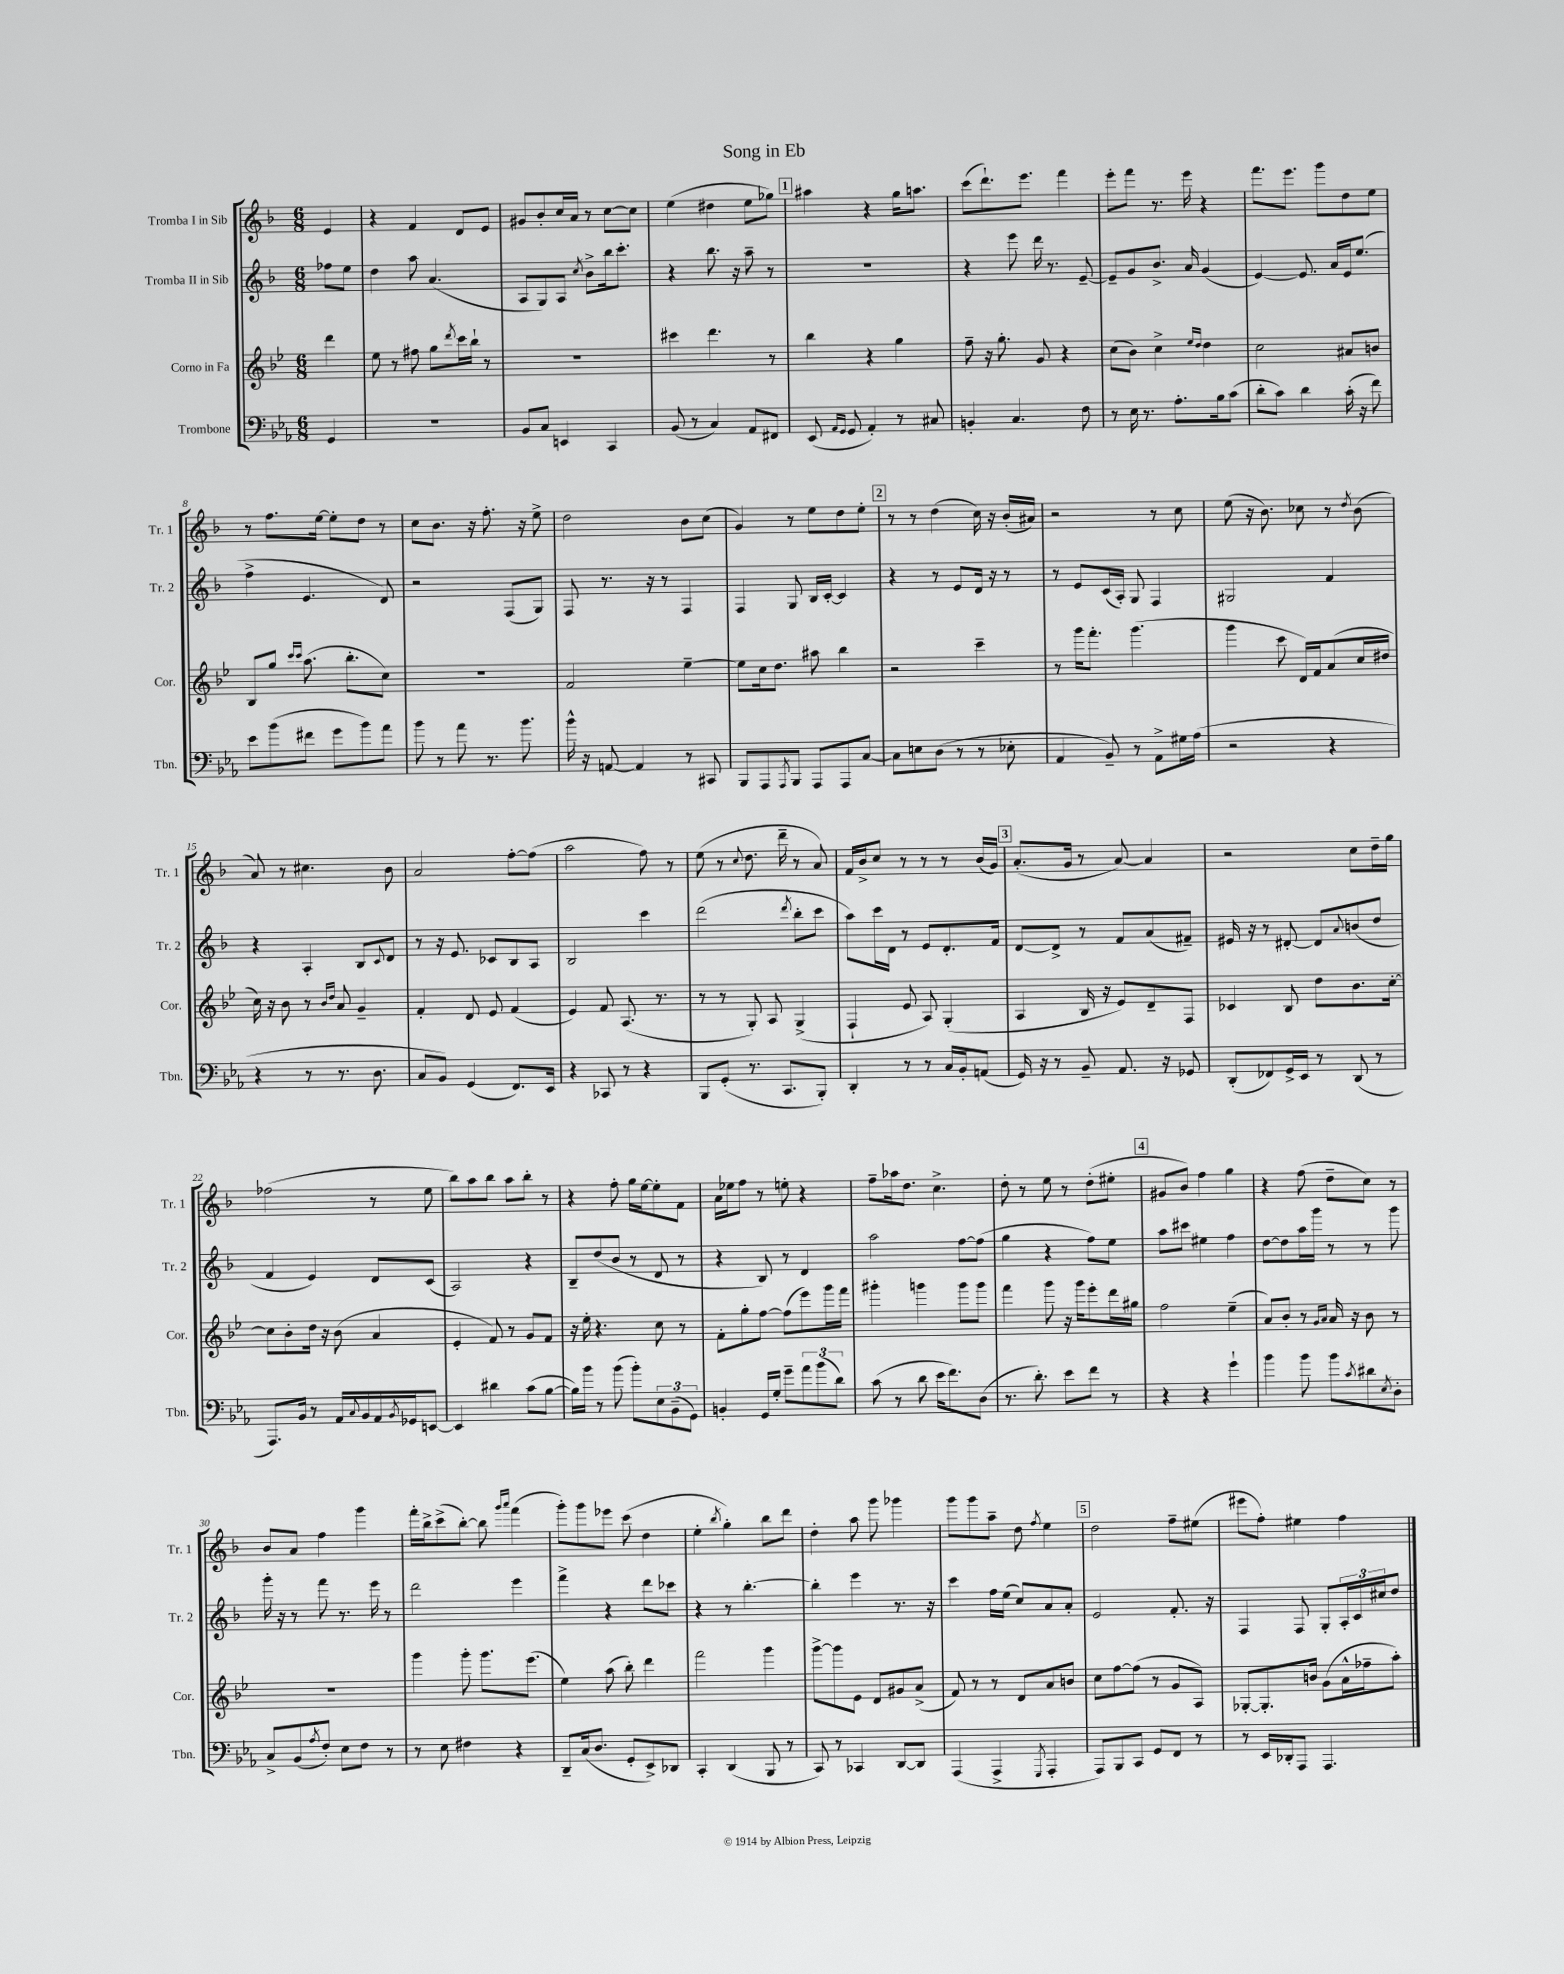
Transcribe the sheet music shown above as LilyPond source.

\header { title = "Song in Eb" }
<<
\new StaffGroup <<
\new Staff = "s0" \with { instrumentName = "Tromba I in Sib" shortInstrumentName = "Tr. 1" } {
    \clef treble \key f \major \numericTimeSignature \time 6/8 \partial 4
    e'4 |
    r4 f'4 d'8 e'8 |
    gis'8 bes'8-. c''16 a'16 r8 c''8~ c''8 |
    e''4( dis''4 e''8 ges''8) |
    \mark \markup { \box "1" } ais''4 r4 g''16 a''8. |
    c'''8( d'''8.-!) e'''8. f'''4 |
    e'''8-. f'''8 r8. e'''16 r4 |
    f'''8. e'''8. g'''8 d''8 e''8 |
    r8 f''8. e''16~ e''8-. d''8 r8 |
    c''8 bes'8. r16 f''8.-. r16 e''8-> |
    d''2 bes'8 c''8( |
    g'4) r8 e''8 d''8 e''8-. |
    \mark \markup { \box "2" } r8 r8 d''4( c''16) r16 bes'16-.( ais'16) |
    r2 r8 c''8 |
    e''8( r16 bes'8.) ces''8 r8 \acciaccatura { d''8 } bes'8( |
    a'8) r8 cis''4. bes'8 |
    a'2 f''8~-. f''8( |
    a''2 f''8) r8 |
    e''8( r8 \appoggiatura { c''8 } d''8. d'''16-- r8 a'8) |
    f'16 bes'16-> c''8 r8 r8 r8 bes'16( g'16) |
    \mark \markup { \box "3" } a'8.-.( g'16 r8 a'8~) a'4 |
    r2 c''8 d''16-- g''16 |
    fes''2( r8 e''8 |
    bes''8) a''8 bes''8 a''8 bes''8-. r8 |
    r4 f''8-. g''16 e''16~ e''8-. f'8 |
    a'16 ees''16 f''8 r8 e''8-. r4 |
    f''8-- aes''16 d''8. c''4.-> |
    d''8-. r8 e''8 r8 d''8-.( eis''8-. |
    \mark \markup { \box "4" } gis'8 bes'8) f''4 g''4 |
    r4 f''8( d''8-- c''8) r8 |
    bes'8 a'8 f''4 g'''4 |
    f'''16-. bes''16-> c'''8->( bes''8~-.) bes''8 \grace { g'''16 a'''16 } f'''4( |
    g'''8-.) g'''8 ees'''8 c'''8( d''4 |
    e''4-. \acciaccatura { bes''8 } g''4-.) bes''8 d'''8 |
    d''4-. a''8 g'''8 ges'''4 |
    g'''8 g'''8 a''8-- d''8 \acciaccatura { f''8 } e''4 |
    \mark \markup { \box "5" } d''2 f''8-- eis''8( |
    eis'''8 f''8-.) eis''4 f''4 \bar "|." |
}
\new Staff = "s1" \with { instrumentName = "Tromba II in Sib" shortInstrumentName = "Tr. 2" } {
    \clef treble \key f \major \numericTimeSignature \time 6/8 \partial 4
    fes''8 e''8 |
    d''4 a''8 a'4.( |
    a8 g8) a8 \acciaccatura { c''8 } bes'8-> bes''16 c'''8.-. |
    r4 bes''8. r16 a''8-- r8 |
    \mark \markup { \box "1" } R2. |
    r4 e'''8 d'''16 r8. e'8~-- |
    e'8-- g'8 bes'8.-> a'16 g'4( |
    e'4~) e'8. a'16 e'16 e''8.( |
    f''4-> e'4. d'8) |
    r2 f8( g8) |
    f8 r8. r16 r8 f4 |
    f4 g8 bes16 c'16~-. c'4 |
    \mark \markup { \box "2" } r4 r8 e'8 d'16 r16 r8 |
    r8 e'8 c'16( a16-.) g8 f4 |
    gis2 f'4 |
    r4 a4-. bes8 \appoggiatura { c'8 } d'8 |
    r8 r16 e'8. ces'8 bes8 a8 |
    bes2 c'''4 |
    d'''2( \acciaccatura { d'''8 } bes''8-. c'''8 |
    a''8) c'''16 d'16 r8 e'8 d'8.-. f'16 |
    \mark \markup { \box "3" } d'8~ d'8-> r8 f'8 a'8( fis'8--) |
    eis'16 r16 r8 dis'8~-. dis'8 \appoggiatura { a'8 } b'8( d''8 |
    f'4 e'4) d'8 c'8( |
    a2) r4 |
    bes8-- d''8( bes'8 r8 d'8 r8 |
    r4 bes8) r8 d'4 |
    a''2 f''8~ f''8( |
    g''4 r4 f''8) e''8 |
    \mark \markup { \box "4" } a''8 cis'''8 eis''4 f''4 |
    d''8~ d''8 a''16 g'''16 r8 r8 g'''8 |
    g'''16-. r16 r8 f'''8 r8. e'''16 r8 |
    d'''2 e'''4 |
    f'''4-> r4 d'''8 ces'''8 |
    r4 r8 bes''4.~-. |
    bes''4-. e'''4 r8. r16 |
    c'''4 f''16 e''16( c''8) a'8 a'8-. |
    \mark \markup { \box "5" } e'2 f'8.-. r16 |
    f4 f8 g8-. \tuplet 3/2 { a16-. c'16 cis''16 } d''8 \bar "|." |
}
\new Staff = "s2" \with { instrumentName = "Corno in Fa" shortInstrumentName = "Cor." } {
    \clef treble \key bes \major \numericTimeSignature \time 6/8 \partial 4
    d'''4 |
    ees''8 r8 fis''8 g''8 \acciaccatura { d'''8 } c'''16 bes''16-! r8 |
    R2. |
    cis'''4 d'''4. r8 |
    \mark \markup { \box "1" } bes''4 r4 g''4 |
    f''8-- r16 g''8.-. g'8 r4 |
    c''8( bes'8) c''4-> \grace { ees''16 d''16 } d''4 |
    c''2 ais'8 b'8 |
    bes8 g''8 \grace { c'''16 c'''16 } a''8.( bes''8.-. c''8) |
    R2. |
    f'2 ees''4~-- |
    ees''8 c''16 d''8. ais''8 bes''4 |
    \mark \markup { \box "2" } r2 c'''4-- |
    r8 g'''16 f'''8.-. g'''4.( |
    g'''4 c'''8 d'16) f'16 a'8( c''16 dis''16 |
    c''16) r16 bes'8 r8 \grace { bes'16 d''16 } a'8 g'4-- |
    f'4-. d'8 ees'8 f'4( |
    ees'4) f'8 a8.( r8. |
    r8 r8 g8-.) a8 g4->( |
    f4-! ees'8 a8) g4-.( |
    \mark \markup { \box "3" } a4 bes16 r16 ees'8) d'8-- f8 |
    ces'4 bes8 d''8 bes'8. c''16~-. |
    c''8 bes'8-. d''16 r16 bes'8( a'4 |
    ees'4-. f'8) r8 g'8 f'8 |
    r16 ees''16-. r4. c''8 r8 |
    f'8-. g''8-. f''8~ f''8( ees'''8) g'''16 f'''16 |
    gis'''4-. g'''4 g'''8 g'''8 |
    f'''4 g'''8 r16 g'''16 ees'''8-. d'''16 gis''16 |
    \mark \markup { \box "4" } f''2 ees''4--( |
    a'8) bes'8-. r8 \grace { g'16 a'16 } a'16 r16 bes'8 r8 |
    R2. |
    g'''4 g'''8-. g'''8. ees'''8.( |
    ees''4) a''8( bes''8-.) d'''4 |
    f'''2 g'''4 |
    g'''8~-> g'''8 ees'8 d'8 gis'8 a'8->( |
    f'8) r8 r8 d'8 a'8 b'8 |
    \mark \markup { \box "5" } c''8 f''8~ f''8( r8 g'8 a8) |
    ges8~-. ges8.-. b'16 g'8( a'16-^ fes''16-- a''8-.) \bar "|." |
}
\new Staff = "s3" \with { instrumentName = "Trombone" shortInstrumentName = "Tbn." } {
    \clef bass \key ees \major \numericTimeSignature \time 6/8 \partial 4
    g,4 |
    R2. |
    bes,8 c8 e,4 c,4 |
    bes,8( r8 c4) aes,8 fis,8 |
    \mark \markup { \box "1" } ees,8( \grace { aes,16 g,16 } g,8 aes,4-.) r8 cis8 |
    b,4-. c4. f8 |
    r8 ees16 r8. aes8.-. bes16 c'8( |
    d'8-. c'8) d'4 c'16-.( r16 f'8) |
    ees'8 bes'8( fis'8 g'8 bes'8) aes'8 |
    bes'8 r8 aes'8 r8. bes'8. |
    bes'16-^ r16 a,8~ a,4 r8 cis,8 |
    bes,,8 aes,,8 \acciaccatura { aes,,8 } bes,,8 aes,,8 aes,,8 c8~ |
    \mark \markup { \box "2" } c8 e8 d8( r8 r8 ees8-. |
    aes,4 bes,8--) r8 aes,8-> gis16 aes16( |
    r2 r4 |
    r4 r8 r8. d8. |
    c8 bes,8) g,4( f,8.) ees,16 |
    r4 ces,8 r8 r4 |
    bes,,8 g,8-.( r8. c,8. bes,,8-.) |
    d,4-. r8 r8 c16 bes,16-. a,8( |
    \mark \markup { \box "3" } g,16) r16 r8 bes,8-- aes,8. r16 ges,8 |
    d,8-.( fes,8) g,16-> ees,16 r8 d,8( r8 |
    aes,,8.) bes,16 r8 aes,16 \appoggiatura { c8 } bes,16 aes,16 \acciaccatura { bes,8 } ges,16 e,8~ |
    e,4 dis'4 c'8( bes8~ |
    bes16) bes'16 r8 bes'8( bes'8-.) \tuplet 3/2 { ees8 bes,8--( g,8) } |
    b,4-. g,16 g16-. g'8-- \tuplet 3/2 { aes'8 bes'8( d'8) } |
    c'8( r8 d'8 ees'16 f'8.) d8( |
    r8. d'8.-.) ees'8 f'8 r8 |
    \mark \markup { \box "4" } r4 r4 g'4-! |
    bes'4 bes'8 bes'8 \acciaccatura { c'8 } dis'8 \acciaccatura { ees8 } d8-. |
    c8-> bes,8( \acciaccatura { aes8 } f8-.) ees8 f8 r8 |
    r8 ees8 fis4 r4 |
    d,8-- c16( d8. g,8-. ees,8->) des,8 |
    c,4-. d,4( bes,,8 r8 |
    c,8) r8 ces,4 d,8~ d,8 |
    aes,,4( aes,,4-> \acciaccatura { g,,8 } aes,,4-. |
    \mark \markup { \box "5" } aes,,8) bes,,8 c,8 g,8 f,8 r8 |
    r8 ees,16 des,16-. aes,,8 aes,,4. \bar "|." |
}
>>
>>
